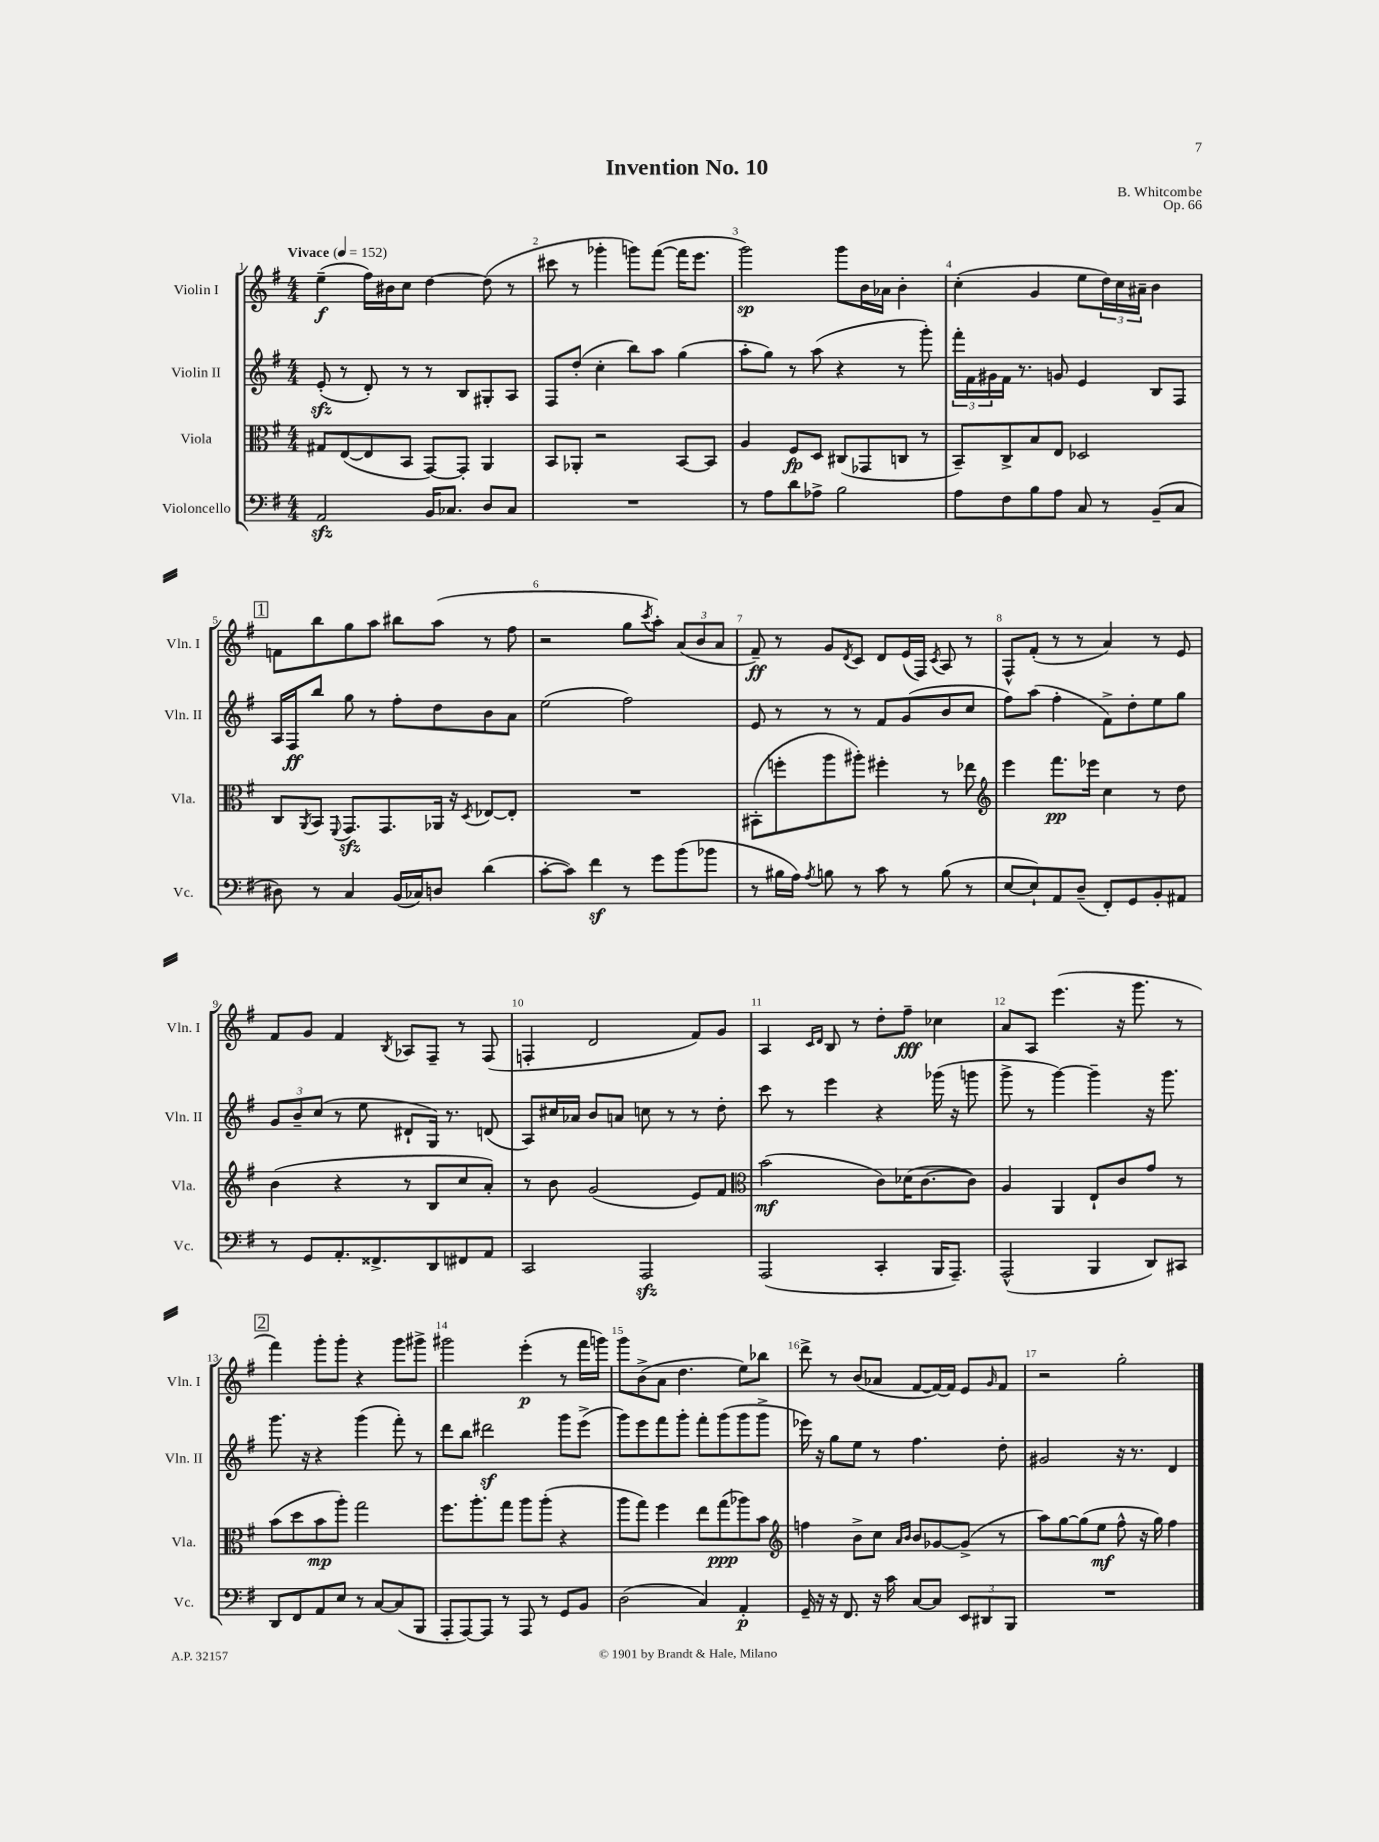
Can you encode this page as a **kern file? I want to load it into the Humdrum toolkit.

**kern	**dynam	**kern	**dynam	**kern	**dynam	**kern	**dynam
*part4	*part4	*part3	*part3	*part2	*part2	*part1	*part1
*staff4	*staff4	*staff3	*staff3	*staff2	*staff2	*staff1	*staff1
*I"Violoncello	*	*I"Viola	*	*I"Violin II	*	*I"Violin I	*
*I'Vc.	*	*I'Vla.	*	*I'Vln. II	*	*I'Vln. I	*
*clefF4	*	*clefC3	*	*clefG2	*	*clefG2	*
*k[f#]	*	*k[f#]	*	*k[f#]	*	*k[f#]	*
*M4/4	*	*M4/4	*	*M4/4	*	*M4/4	*
*MM152	*	*MM152	*	*MM152	*	*MM152	*
=1	=1	=1	=1	=1	=1	=1	=1
!	!	!	!	!	!	!LO:TX:a:B:t=Vivace	!
2AAzz/	.	8G#X/L	.	(8ezz'/	.	(4ee~\	f
.	.	([8E/	.	8r	.	.	.
.	.	8E/]	.	8d'/)	.	16ff#\LL)	.
.	.	.	.	.	.	16b#X\J	.
.	.	8BB/J	.	8r	.	8cc\J	.
16BB/KL	.	[8GG/L)	.	8r	.	[4dd\	.
8.C-X/J	.	.	.	.	.	.	.
.	.	8GG'/J]	.	8B/L	.	.	.
8D/L	.	4AA/	.	8G#X'/	.	(8dd\]	.
8C-/J	.	.	.	8A/J	.	8r	.
=2	=2	=2	=2	=2	=2	=2	=2
1r	.	8BB/L	.	8F#/L	.	8ccc#X\	.
.	.	8AA-X'/J	.	(8dd'/J	.	8r	.
.	.	2r	.	4cc'\	.	4ggg-X'\	.
.	.	.	.	8bb\L)	.	8gggn\L)	.
.	.	.	.	8aa\J	.	([8fff#\J	.
.	.	[8BB/L	.	(4gg\	.	16fff#\KL]	.
.	.	.	.	.	.	8.eee\J	.
.	.	8BB/J]	.	.	.	.	.
=3	=3	=3	=3	=3	=3	=3	=3
8r	.	4A/	.	8aa'\L	.	2ggg\)	sp
8A\L	.	.	.	8gg\J)	.	.	.
8d\	.	8F#/L	fp	8r	.	.	.
8A-X^\J	.	8D/J	.	(8aa\	.	.	.
2B\	.	(8C#X/L	.	4r	.	8ggg\L	.
.	.	8GG-X/	.	.	.	16b\L	.
.	.	.	.	.	.	16a-X\JJ	.
.	.	8Cn/J	.	8r	.	4b'\	.
.	.	8r	.	8ggg'\)	.	.	.
=4	=4	=4	=4	=4	=4	=4	=4
8A\L	.	8BB~/L)	.	24fff#'\LL	.	(4cc'\	.
.	.	.	.	24f#\	.	.	.
.	.	.	.	24g#X\	.	.	.
8F#\	.	8C^/	.	16f#\JJ	.	.	.
.	.	.	.	8.r	.	.	.
8B\	.	8B/	.	.	.	4g/	.
8A\J	.	8E/J	.	8gn/	.	.	.
8C/	.	2D-X/	.	4e/	.	8ee\L	.
8r	.	.	.	.	.	24dd\L)	.
.	.	.	.	.	.	24cc\	.
.	.	.	.	.	.	24a#X~\JJ	.
(8BB~/L	.	.	.	8B/L	.	4b\	.
8C/J	.	.	.	8F#/J	.	.	.
!!LO:LB:g=z
!!LO:REH:place=s1:t=1
=5	=5	=5	=5	=5	=5	=5	=5
8D#X\)	.	8C/L	.	16A/LL	.	8fn\L	.
.	.	.	.	16F#/J	ff	.	.
.	.	8qAA/	.	.	.	.	.
8r	.	8BB/J	.	8bb/J	.	8bb\	.
.	.	8qqFF#/	.	.	.	.	.
4C/	.	8.GGzz/L	.	8gg\	.	8gg\	.
.	.	.	.	8r	.	8aa\J	.
.	.	8.GG/	.	.	.	.	.
(16BB/LL	.	.	.	8ff#'\L	.	8bb#X\L	.
16C-X/J)	.	.	.	.	.	.	.
8Dn/J	.	16AA-X/Jk	.	8dd\	.	(8aa\J	.
.	.	16r	.	.	.	.	.
.	.	8qD/	.	.	.	.	.
(4d\	.	[8E-X/L	.	8b\	.	8r	.
.	.	8E-'/J]	.	8a\J	.	8ff#\	.
=6	=6	=6	=6	=6	=6	=6	=6
[8c'\L	.	1r	.	(2ee\	.	2r	.
8c\J])	.	.	.	.	.	.	.
4f#z\	.	.	.	.	.	.	.
8r	.	.	.	2ff#\)	.	8gg\L	.
.	.	.	.	.	.	8qccc/	.
8g\L	.	.	.	.	.	8aa'\J)	.
(8b\	.	.	.	.	.	(12a/L	.
.	.	.	.	.	.	12b/	.
8b-X\J	.	.	.	.	.	.	.
.	.	.	.	.	.	12a/J	.
=7	=7	=7	=7	=7	=7	=7	=7
8r	.	(8BB#X'\L	.	8e/	.	8f#~/)	ff
16B#X\LL	.	8ffn'\	.	8r	.	8r	.
16A\JJ)	.	.	.	.	.	.	.
8qA/	.	.	.	.	.	.	.
8Bn\	.	8aa\	.	8r	.	8g/L	.
.	.	.	.	.	.	8qd/	.
8r	.	8aa#X'\J)	.	8r	.	8c/J	.
8c\	.	4ff#X'\	.	8f#/L	.	8d/L	.
8r	.	.	.	(8g/	.	(16e/L	.
.	.	.	.	.	.	16F#/JJ)	.
.	.	.	.	.	.	8qc/	.
(8B\	.	8r	.	8b/	.	8A/	.
8r	.	8ee-X\	.	8cc/J	.	8r	.
=8	=8	=8	=8	=8	=8	=8	=8
*	*	*clefG2	*	*	*	*	*
[8E/L	.	4eee\	.	8ff#\L)	.	8F#^^/L	.
8E`/])	.	.	.	(8aa\J	.	(8f#'/J	.
8AA/	.	8.fff#\L	pp	4ff#'\	.	8r	.
(8D~/J	.	.	.	.	.	8r	.
.	.	16eee-X\Jk	.	.	.	.	.
8FF#'/L)	.	4cc\	.	8f#^\L)	.	4a/)	.
8GG/	.	.	.	8dd'\	.	.	.
8BB'/	.	8r	.	8ee\	.	8r	.
8AA#X/J	.	8dd\	.	8gg\J	.	8e/	.
!!LO:LB:g=z
=9	=9	=9	=9	=9	=9	=9	=9
8r	.	(4b\	.	12g/L	.	8f#/L	.
.	.	.	.	12b~/	.	.	.
8GG/L	.	.	.	.	.	8g/J	.
.	.	.	.	(12cc/J	.	.	.
8.AA'/	.	4r	.	8r	.	4f#/	.
.	.	.	.	8ee\	.	.	.
8.FF##X^/	.	.	.	.	.	.	.
.	.	.	.	.	.	8qB/	.
.	.	8r	.	8d#X`/L	.	8A-X/L	.
8DD/	.	8B/L	.	16G/Jk)	.	8F#~/J	.
.	.	.	.	8.r	.	.	.
8FF#X/	.	8cc/	.	.	.	8r	.
8AA/J	.	8a'/J)	.	(8dn/	.	(8F#/	.
=10	=10	=10	=10	=10	=10	=10	=10
2CC/	.	8r	.	8A/L)	.	4Fn'/	.
.	.	8b\	.	16cc#X/L	.	.	.
.	.	.	.	16a-X/JJ	.	.	.
.	.	(2g/	.	8b/L	.	2d/	.
.	.	.	.	8an/J	.	.	.
2AAAzz/	.	.	.	8ccn\	.	.	.
.	.	.	.	8r	.	.	.
.	.	8e/L)	.	8r	.	8f#/L)	.
.	.	8f#/J	.	8dd'\	.	8g/J	.
=11	=11	=11	=11	=11	=11	=11	=11
*	*	*clefC3	*	*	*	*	*
(2AAA/	.	(2b\	mf	8ccc\	.	4A/	.
.	.	.	.	8r	.	.	.
.	.	.	.	.	.	16qqc/LL	.
.	.	.	.	.	.	16qqd/JJ	.
.	.	.	.	4eee\	.	8B/	.
.	.	.	.	.	.	8r	.
4CC'/	.	8c\L)	.	4r	.	8dd'\L	.
.	.	(16d-X\K	.	.	.	8ff#~\J	fff
.	.	[8.c\	.	.	.	.	.
16BBB/KL	.	.	.	(16ggg-X\	.	4cc-X\	.
8.AAA~/J)	.	.	.	16r	.	.	.
.	.	8c\J])	.	8gggn\	.	.	.
=12	=12	=12	=12	=12	=12	=12	=12
(2AAA^^/	.	4A/	.	8ggg^\	.	8a/L	.
.	.	.	.	8r	.	8A/J	.
.	.	4AA/	.	[4ggg\)	.	(4.eee\	.
4BBB/	.	8E`/L	.	4ggg~\]	.	.	.
.	.	8c/	.	.	.	16r	.
.	.	.	.	.	.	8.ggg\	.
8DD/L)	.	8g/J	.	16r	.	.	.
.	.	.	.	8.ggg\	.	.	.
8CC#X/J	.	8r	.	.	.	8r	.
!!LO:LB:g=z
!!LO:REH:place=s1:t=2
=13	=13	=13	=13	=13	=13	=13	=13
8DD/L	.	(8b\L	.	8.ggg\	.	4fff#\)	.
8FF#/	.	8dd\	.	.	.	.	.
.	.	.	.	16r	.	.	.
8AA/	.	8b\	mp	4r	.	8ggg'\L	.
8E/J	.	8aa'\J)	.	.	.	8ggg'\J	.
8r	.	2gg\	.	(4ggg\	.	4r	.
[8C/L	.	.	.	.	.	.	.
(8C/]	.	.	.	8fff#'\)	.	8ggg\L	.
8BBB/J	.	.	.	8r	.	8ggg#X^\J	.
=14	=14	=14	=14	=14	=14	=14	=14
8AAA'/L	.	8.ff#\L	.	8ddd\L	.	2ggg#X\	.
[8AAA/)	.	.	.	8bb\J	.	.	.
.	.	8.aa'\	.	.	.	.	.
8AAA/J]	.	.	.	2ddd#Xz\	.	.	.
8r	.	8gg\J	.	.	.	.	.
8AAA/	.	8aa\L	.	.	.	(4eee'\	p
8r	.	(8aa'\J	.	.	.	.	.
8GG/L	.	4r	.	8ggg\L	.	8r	.
8BB/J	.	.	.	(8eee^\J	.	16fff#\LL	.
.	.	.	.	.	.	16gggn\JJ)	.
=15	=15	=15	=15	=15	=15	=15	=15
(2D\	.	8aa\L	.	8ggg\L)	.	8ggg\L	.
.	.	8gg\J)	.	8eee\	.	(8b^\	.
.	.	4ff#\	.	8fff#\	.	8a\J	.
.	.	.	.	8ggg'\J	.	4.dd\	.
4C/)	.	8ee\L	.	8fff#'\L	.	.	.
.	.	(8gg\	ppp	(8ggg\	.	.	.
4AA'/	p	8aa-X\)	.	8ggg\	.	8ee\L)	.
.	.	8b\J	.	8ggg^\J	.	8bb-X\J	.
=16	=16	=16	=16	=16	=16	=16	=16
*	*	*clefG2	*	*	*	*	*
16GG~/	.	4ffn\	.	16eee-X\)	.	8ddd^\	.
16r	.	.	.	16r	.	.	.
16r	.	.	.	8gg\L	.	8r	.
8.FF#/	.	.	.	.	.	.	.
.	.	8b^\L	.	8ee\J	.	(8b/L	.
16r	.	8cc\J	.	8r	.	8a-X/J	.
16c\	.	.	.	.	.	.	.
.	.	16qqa/LL	.	.	.	.	.
.	.	16qqb/JJ	.	.	.	.	.
[8C/L	.	8b/L	.	4.ff#\	.	[8f#/L	.
8C/J]	.	[8g-X/	.	.	.	16f#/L_)	.
.	.	.	.	.	.	16f#/JJ]	.
12EE/L	.	(8g-^/J]	.	.	.	8e/L	.
12DD#X/	.	.	.	.	.	.	.
.	.	.	.	.	.	16qqg/	.
.	.	8r	.	8dd'\	.	8f#/J	.
12BBB/J	.	.	.	.	.	.	.
=17	=17	=17	=17	=17	=17	=17	=17
1r	.	8aa\L)	.	2g#X/	.	2r	.
.	.	[8gg\	.	.	.	.	.
.	.	(8gg\]	.	.	.	.	.
.	.	8ee\J	mf	.	.	.	.
.	.	8ff#^^\	.	16r	.	2gg'\	.
.	.	.	.	8.r	.	.	.
.	.	16r	.	.	.	.	.
.	.	16gg\)	.	.	.	.	.
.	.	4ff#\	.	4d/	.	.	.
==	==	==	==	==	==	==	==
*-	*-	*-	*-	*-	*-	*-	*-
